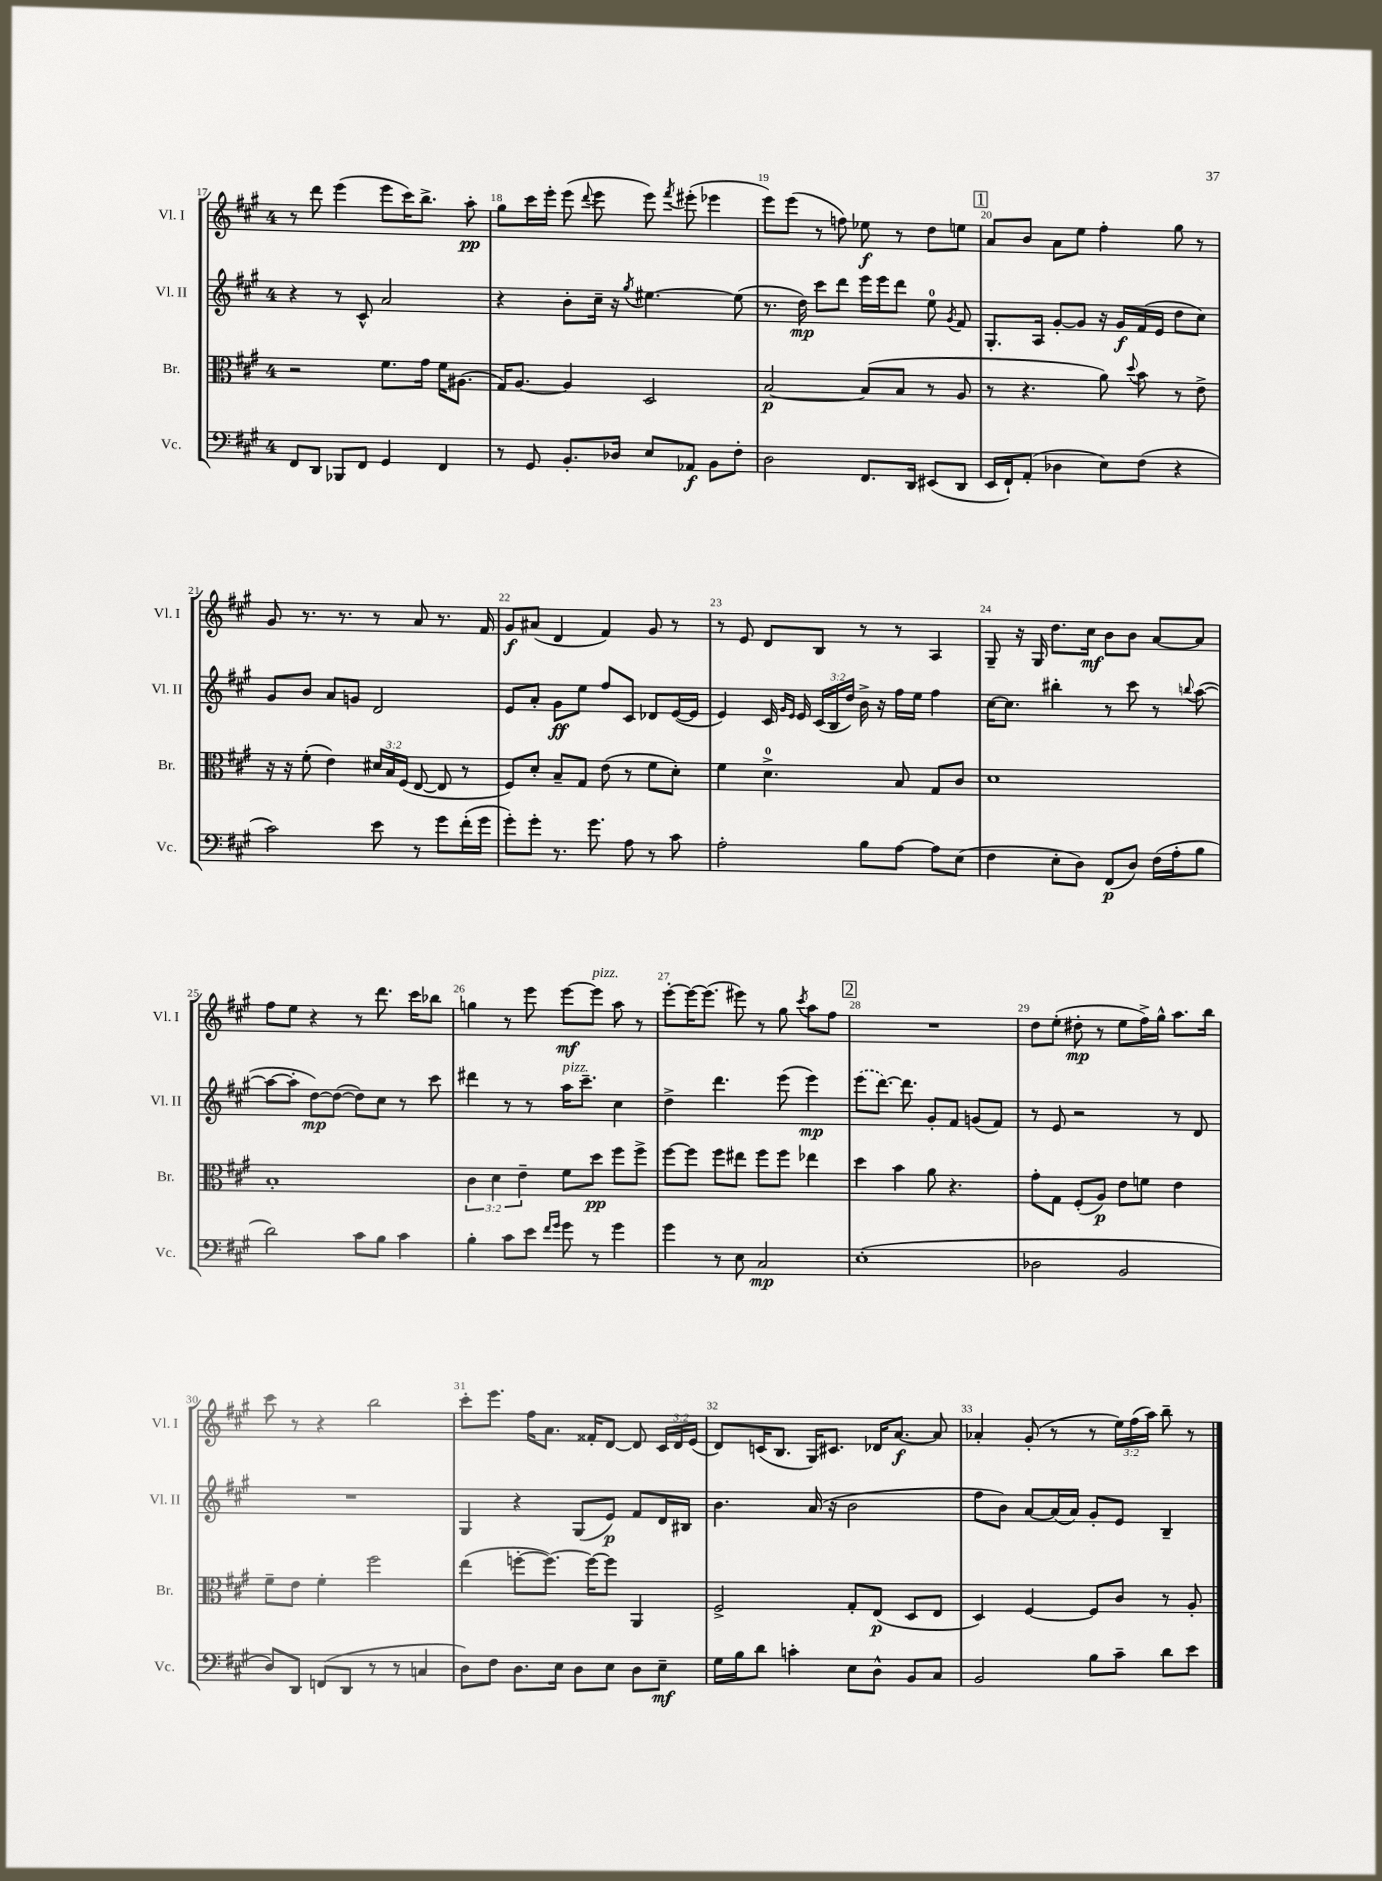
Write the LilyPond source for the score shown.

<<
\new StaffGroup <<
\new Staff = "s0" \with { instrumentName = "Vl. I" shortInstrumentName = "Vl. I" } {
    \clef treble \key a \major \once \override Staff.TimeSignature.style = #'single-digit \time 4/4 \override Staff.TupletNumber.text = #tuplet-number::calc-fraction-text
    \autoBeamOff r8 d'''8 e'''4( e'''8[ cis'''16) b''8.]-> a''8-.\pp |
    gis''8[ cis'''16 e'''16]-. e'''8( \appoggiatura { d'''8 } e'''8 e'''8) \acciaccatura { fis'''8 } eis'''8-.( ees'''4 |
    e'''8[) e'''8]( r8 f''8) ees''8\f r8 d''8[ e''8] |
    \mark \markup { \box "1" } a'8[ b'8] a'8[ e''8] fis''4-. gis''8 r8 |
    gis'8 r8. r8. r8 a'8 r8. fis'16 |
    gis'8[\f ais'8]( d'4 fis'4) gis'8 r8 |
    r8 e'8 d'8[ b8] r8 r8 a4 |
    gis8-- r16 gis16 d''8.[ cis''16]\mf b'8[ b'8] a'8[~ a'8] |
    fis''8[ e''8] r4 r8 d'''8. cis'''16[ bes''8] |
    g''4 r8 e'''8 e'''8[~\mf e'''8]^\markup { \italic "pizz." } a''8 r8 |
    e'''8[~-. e'''16~ e'''8.]( eis'''8) r8 gis''8 \acciaccatura { cis'''8 } a''8[ fis''8] |
    \mark \markup { \box "2" } R1 |
    d''8[ e''8]-.( dis''8-.\mp r8 e''8[ fis''16->) gis''16]-^ a''8.[ b''16] |
    cis'''8 r8 r4 b''2 |
    cis'''8[-. e'''8.] fis''16[ a'8.] fisis'16[-. d'8]~ d'8 \tuplet 3/2 { cis'16[ d'16 e'16]( } |
    d'8[) c'16( b8.] gis16[) cis'8.] des'16[ a'8.]~\f a'8 |
    aes'4-. gis'8-.( r8 r8 \tuplet 3/2 { e''16[) fis''16( a''16]) } b''8-- r8 \bar "|." |
}
\new Staff = "s1" \with { instrumentName = "Vl. II" shortInstrumentName = "Vl. II" } {
    \clef treble \key a \major \once \override Staff.TimeSignature.style = #'single-digit \time 4/4 \override Staff.TupletNumber.text = #tuplet-number::calc-fraction-text
    \autoBeamOff r4 r8 cis'8-^ a'2 |
    r4 b'8[-. cis''16]-- r16 \acciaccatura { gis''8 } eis''4.~ eis''8( |
    r8. d''16\mp) cis'''8[ d'''8] e'''16[ e'''16 d'''8] e''8-0 \acciaccatura { gis'8 } fis'8 |
    \mark \markup { \box "1" } gis8.[-. a16] gis'8[~-. gis'8] r16 gis'16[\f fis'16( e'16] d''8[ cis''8]) |
    gis'8[ b'8] a'8[ g'8] d'2 |
    e'8[ a'8]-. gis'8[\ff e''8] fis''8[ cis'8] des'8[ e'16~( e'16] |
    e'4) cis'16 \grace { gis'16[ e'16] } e'16 \tuplet 3/2 { cis'16[( b16 d''16]) } b'16-> r16 fis''16[ e''16] fis''4 |
    cis''16[~ cis''8.] bis''4-. r8 cis'''8 r8 \appoggiatura { b''8 } a''8~( |
    a''8[~ a''8]-. d''8[~\mp) d''8]~( d''8[) cis''8] r8 cis'''8 |
    dis'''4 r8 r8 a''16[^\markup { \italic "pizz." } cis'''8.]-- cis''4 |
    d''4-> d'''4. e'''8( e'''4\mp) |
    \mark \markup { \box "2" } \once \slurDashed e'''8[( d'''8.]~) d'''8. gis'8[-. fis'8] g'8[( fis'8]) |
    r8 e'8 r2 r8 d'8 |
    R1 |
    gis4 r4 gis8[( e'8]\p) fis'8[ d'16 bis16] |
    b'4. a'16( r16 b'2 |
    fis''8[ b'8]) a'8[~ a'16( a'16]) gis'8[-. e'8] b4-- \bar "|." |
}
\new Staff = "s2" \with { instrumentName = "Br." shortInstrumentName = "Br." } {
    \clef alto \key a \major \once \override Staff.TimeSignature.style = #'single-digit \time 4/4 \override Staff.TupletNumber.text = #tuplet-number::calc-fraction-text
    \autoBeamOff r2 fis'8.[ gis'16] fis'16[ ais8.]( |
    gis16[) a8.]~ a4 d2 |
    b2~\p b8[( b8] r8 a8 |
    \mark \markup { \box "1" } r8 r4. a'8) \appoggiatura { d''8 } b'8 r8 e'8-> |
    r16 r16 fis'8-.( e'4) \tuplet 3/2 { dis'16[ b16 fis16]( } e8~ e8 r8 |
    fis8[) d'8]-. b8[-- gis8] e'8( r8 fis'8[ d'8]-.) |
    fis'4 d'4.-0-> b8 gis8[ cis'8] |
    d'1 |
    b1-. |
    \tuplet 3/2 { cis'4 d'4 e'4-- } fis'8[ d''8]\pp fis''8[ fis''8]-> |
    fis''8[~ fis''8] fis''8[ eis''8] fis''8[ fis''8] ees''4 |
    \mark \markup { \box "2" } d''4 b'4 a'8 r4. |
    gis'8[-. gis8] fis8[-.( a8]\p) e'8[ f'8] e'4 |
    fis'8[-- e'8] fis'4-. fis''2 |
    e''4( f''8[~-. f''8.]~) f''16[~ f''8] a,4 |
    fis2-> gis8[-. e8]\p( d8[ e8] |
    d4) fis4~ fis8[ cis'8] r8 a8-. \bar "|." |
}
\new Staff = "s3" \with { instrumentName = "Vc." shortInstrumentName = "Vc." } {
    \clef bass \key a \major \once \override Staff.TimeSignature.style = #'single-digit \time 4/4
    \autoBeamOff fis,8[ d,8] bes,,8[ fis,8] gis,4 fis,4 |
    r8 gis,8 b,8.[-. des16] e8[ aes,8]\f b,8[ fis8]-. |
    d2 fis,8.[ d,16] eis,8[( d,8] |
    \mark \markup { \box "1" } e,16[ fis,16-!) a,8]-.( des4 e8[) fis8]( r4 |
    cis'2) e'8 r8 gis'8[ fis'16-.( gis'16] |
    gis'8[-.) gis'8]-. r8. gis'8. a8 r8 cis'8 |
    a2-. b8[ a8]~ a8[ e8]( |
    fis4 e8[-. d8]) fis,8[\p( d8]) fis16[( a16-. b8] |
    d'2) cis'8[ b8] cis'4 |
    b4-. cis'8[ e'8] \grace { fis'16[ gis'16] } gis'8 r8 gis'4 |
    gis'4 r8 e8 cis2\mp |
    \mark \markup { \box "2" } e1-.( |
    des2 b,2 |
    d8[) d,8] f,8[( d,8] r8 r8 c4 |
    d8[) fis8] d8.[ e16] d8[ e8] d8[ e8]--\mf |
    gis16[ b16 d'8] c'4-. e8[ d8]-^ b,8[ cis8] |
    b,2 b8[ cis'8]-- d'8[ e'8] \bar "|." |
}
>>
>>
\layout { \context { \Score currentBarNumber = #17 \override BarNumber.break-visibility = ##(#f #t #t) barNumberVisibility = #all-bar-numbers-visible } }
